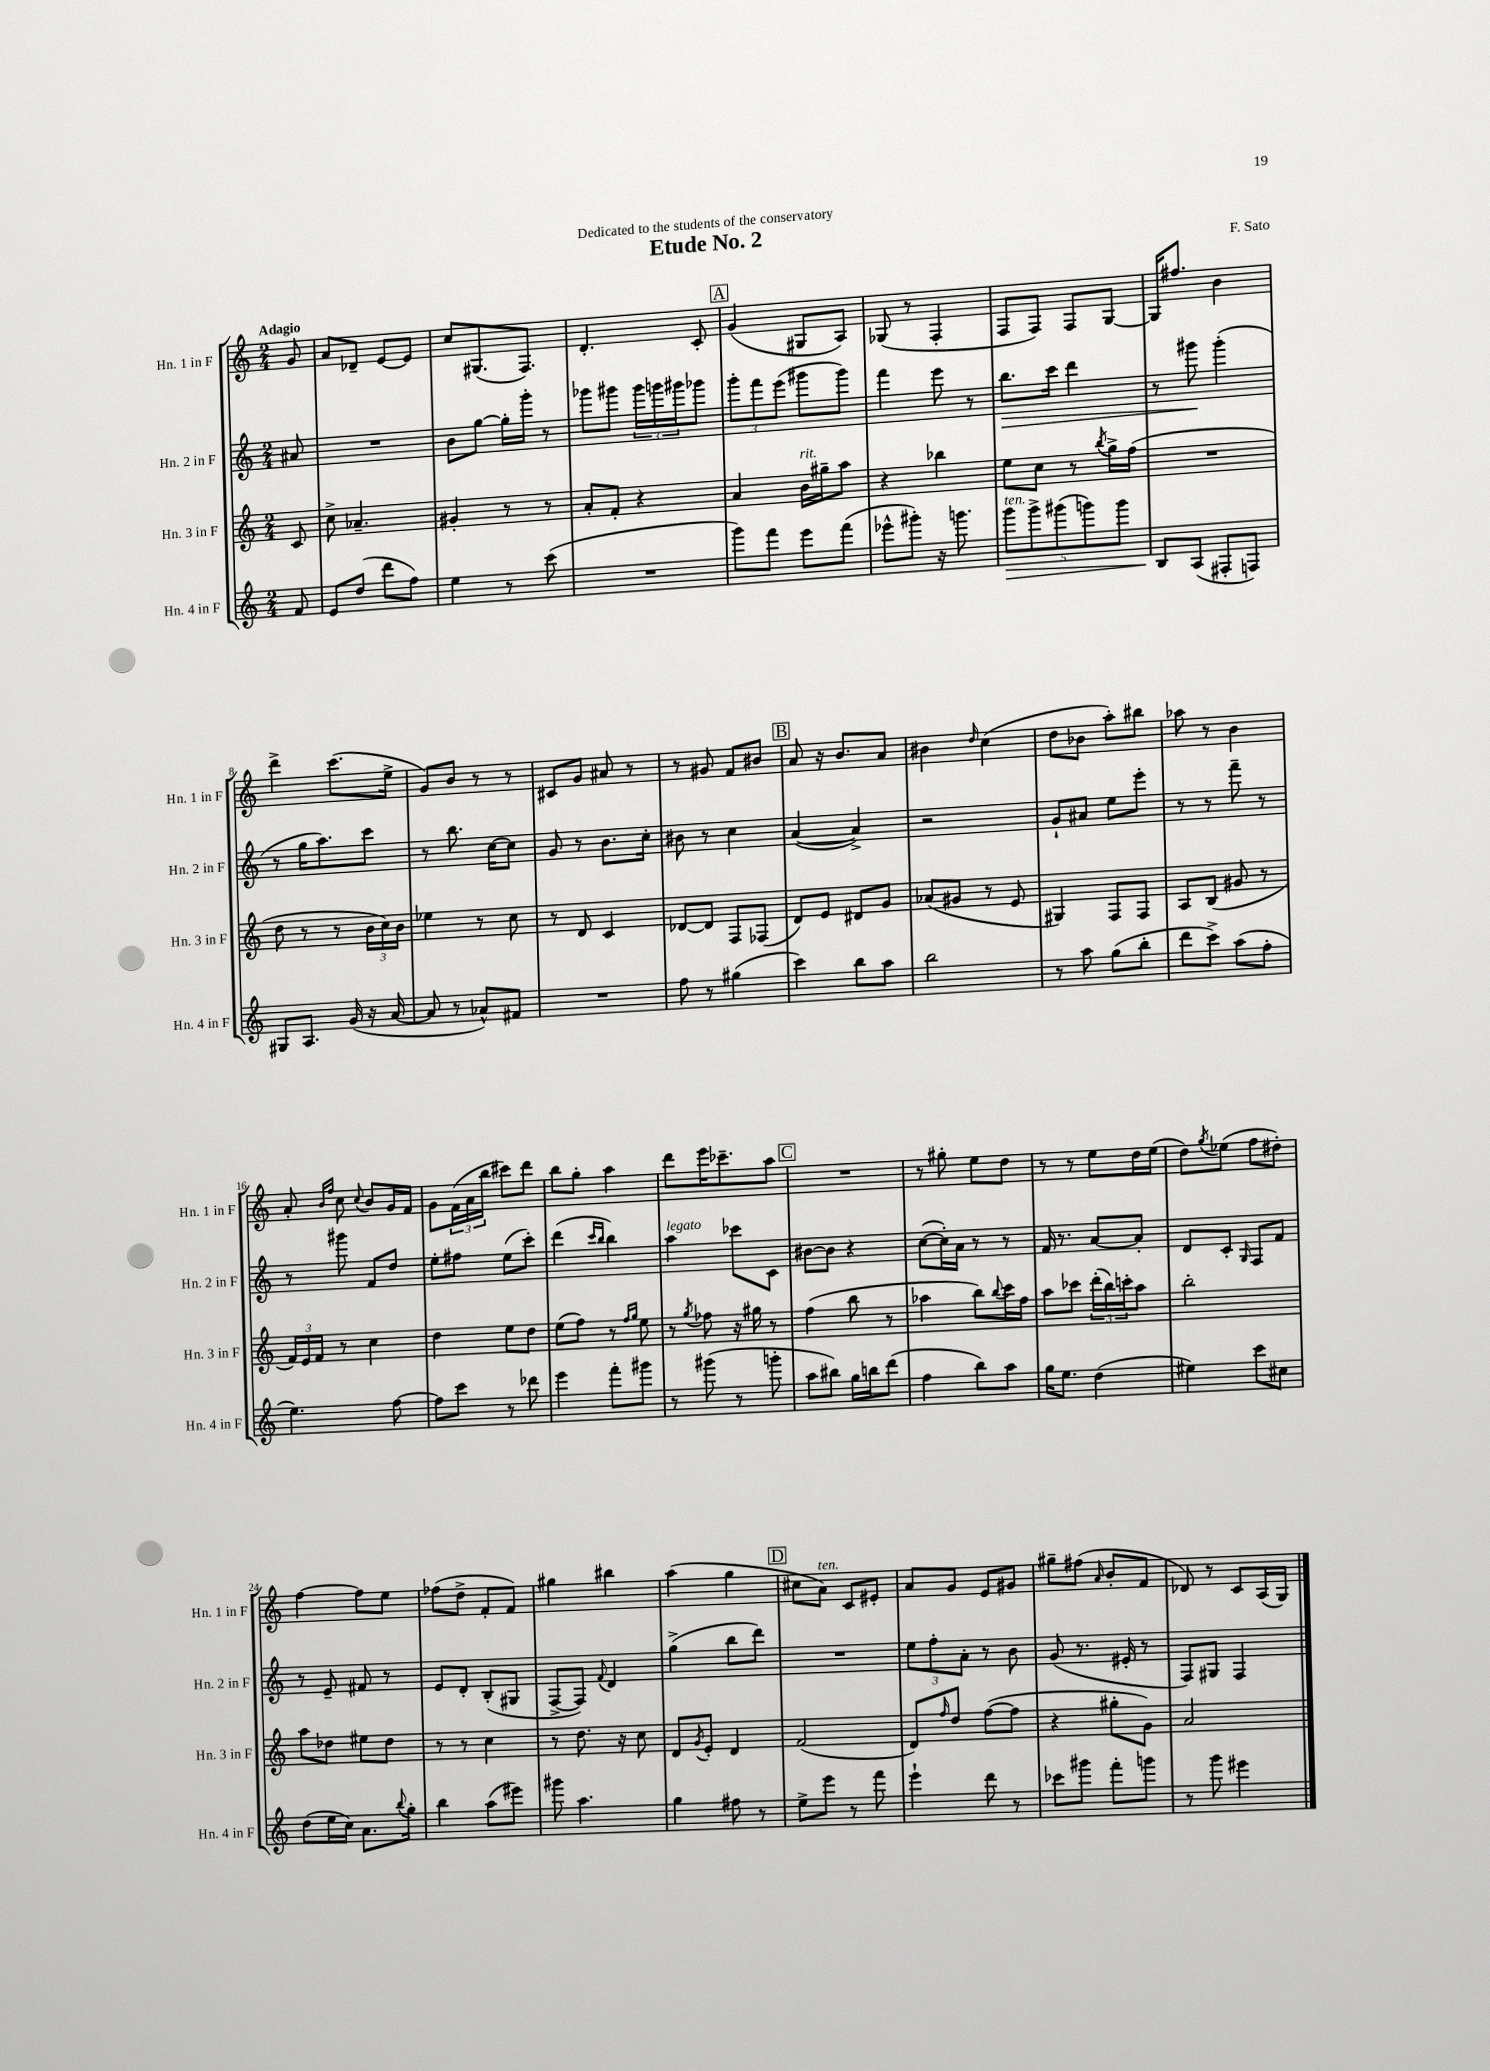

**kern	**kern	**kern	**kern
*staff4	*staff3	*staff2	*staff1
*clefG2	*clefG2	*clefG2	*clefG2
*k[]	*k[]	*k[]	*k[]
*M2/4	*M2/4	*M2/4	*M2/4
8f/	8c/	8a#/	8g/
=	=	=	=
8e/L	8cc^\	2r	8a/L
(8dd/J	4.a-~/	.	8d-~/J
8ddd\L	.	.	[8e/L
8ff\J)	.	.	8e/]J
=	=	=	=
4ee\	4g#'/	8b\L	8cc/L
.	.	[8gg\J	(8.G#/
8r	8r	16gg'\]LL	.
.	.	16ggg'\JJ	8.F/J)
(8ccc\	8r	8r	.
=	=	=	=
2r	8a'/L	8ggg-\L	4.d'/
.	8f'/J	8ggg#\J	.
.	4r	24ggg#\LL	.
.	.	24ggg\	.
.	.	24ggg#\J	.
.	.	8ggg-\J	8c'/
=	=	=	=
8ggg\L)	4a/	12ggg'\L	(4g/
.	.	12fff\	.
8fff\J	.	.	.
.	.	(12eee\J	.
8eee\L	16b\LL	8ggg#\L	8G#/L
.	16gg#~\J	.	.
(8fff\J	8aa\J	8ggg#\J)	8A/J)
=	=	=	=
8eee-^^\L	4r	4fff\	(8G-/
8ggg#'\J)	.	.	8r
16r	4bb-\	8eee\	4F'/
8.ggg\	.	.	.
.	.	8r	.
=	=	=	=
10ggg\L	8ee\L	8.bb\L	8F/L
10ggg^\	.	.	.
.	8cc\J	.	8F/J)
.	.	16ccc\Jk	.
(10ggg#\	.	.	.
.	8r	4ddd\	8F/L
10ggg\)	.	.	.
.	8qbb/	.	.
.	16gg^\LL	.	[8G/J
10ggg\J	.	.	.
.	(16ff\JJ	.	.
=	=	=	=
8B/L	2r	8r	16G/]LK
.	.	.	8.ff#/J
(8A/J	.	8ggg#\	.
8F#'/L	.	(4ggg#'\	4b\
8F/J)	.	.	.
=	=	=	=
8G#/L	8dd\	8r	4ddd^\
8.A/J	8r	16gg\LK	.
.	.	8.aa\)	.
.	8r	.	(8.ccc\L
(16g/	.	.	.
16r	24b\LL	8ccc\J	.
.	24cc\)	.	.
[16a/	.	.	16ee^\Jk
.	24b\JJ	.	.
=	=	=	=
8a/]	4ee-\	8r	8g/L)
8r	.	8.bb\	8b/J
8a-^^/L)	8r	.	8r
.	.	[16cc\LK	.
8f#/J	8cc\	8cc\]J	8r
=	=	=	=
2r	8r	8g/	8c#/L
.	8d/	8r	8g/J
.	4c/	8.b\L	8a#/
.	.	.	8r
.	.	16cc'\Jk	.
=	=	=	=
8ff\	[8d-/L	8b#\	8r
8r	8d-/]J	8r	8g#/
(4gg#\	8F/L	4cc\	8f/L
.	(8F-/J	.	8b#/J
=	=	=	=
4ccc\)	8d/L)	([4a/	8a/
.	8e/J	.	16r
.	.	.	8.b/L
8bb\L	8d#/L	4a^/])	.
8aa\J	8g/J	.	8a/J
=	=	=	=
2bb\	(8a-/L	2r	4b#\
.	8g#/J	.	.
.	.	.	16qqdd/
.	8r	.	(4cc\
.	8e/	.	.
=	=	=	=
8r	4G#/)	8g`/L	8dd\L
8aa\	.	8a#/J	8b-\J
(8gg\L	8F/L	8ee\L	8aa'\L)
8bb'\J	8F/J	8eee'\J	8bb#\J
=	=	=	=
8ddd\L	8A/L	8r	8aa-\
8ccc^\J)	(8B/J	8r	8r
(8aa\L	8g#/	8fff~\	4b\
8ff'\J	8r	8r	.
=	=	=	=
4.ee\)	24f/LL)	8r	8a'/
.	24e/	.	.
.	24f/JJ	.	.
.	.	.	16qqb/LL
.	.	.	16qqff/JJ
.	8r	8ggg#\	8cc\
.	.	.	8qqcc/
.	4cc\	8f/L	8b/L
[8ff\	.	8dd/J	16g/L
.	.	.	16f/JJ
=	=	=	=
8ff\]L	4dd\	8ee'\L	8g\L
8ccc\J	.	8ff#\J	(24f\L
.	.	.	24a\
.	.	.	24bb\JJ
8r	8ee\L	(8ee\L	8ccc#\L)
8ddd-\	8dd\J	8ccc'\J)	8ddd\J
=	=	=	=
4eee\	(8ee\L	(4ddd\	8bb\L
.	8ff\J)	.	8gg'\J
.	.	16qqccc/LL	.
.	.	16qqbb/JJ	.
8fff'\L	8r	4bb\)	4aa\
.	16qqff/LL	.	.
.	16qqgg/JJ	.	.
8ggg#\J	8ee\	.	.
=	=	=	=
8r	8r	4aa\	8ddd\L
.	8qgg/	.	.
(8ggg#\	8ff-\	.	16eee\K
.	.	.	8.ccc-~\
8r	16r	8ccc-\L	.
.	16gg#\	.	.
8ggg'\	8r	8c\J	8aa\J
=	=	=	=
8aa\L	(4ff\	[8b#\L	2r
8bb#\J)	.	8b#\]J	.
16gg\LL	8bb\	4r	.
16bb\J	.	.	.
(8ddd\J	8r	.	.
=	=	=	=
4ff\	4aa-\	([8cc\L	8r
.	.	16cc'\]L)	8gg#'\
.	.	16a\JJ	.
8bb\L)	8bb\L)	8r	8ee\L
.	8qqbb/	.	.
8aa\J	16ccc\L	8r	8dd\J
.	16ff\JJ	.	.
=	=	=	=
16gg\LK	8aa\L	16f/	8r
8.ee\J	.	8.r	.
.	8ccc-\J	.	8r
(4dd\	(24ddd'\LL	[8a/L	8ee\L
.	24bb\)	.	.
.	24ccc'\J	.	.
.	8aa\J	8a'/]J	16dd\L
.	.	.	(16ee\JJ
=	=	=	=
4ee#\)	2bb'\	8d/L	8dd\L)
.	.	.	8qgg/
.	.	8c'/J	(8ee-\J
.	.	16qqG/	.
8ccc\L	.	8F/L	8ff\L
8cc#\J	.	8f/J	8dd#'\J)
=	=	=	=
(8dd\L	8aa\L	8r	[4ff\
16ee\L	8dd-\J	8e~/	.
16cc\JJ)	.	.	.
8.a\L	8ee#\L	8f#/	8ff\]L
.	8dd-\J	8r	8ee\J
8qqbb/	.	.	.
16gg'\Jk	.	.	.
=	=	=	=
4bb\	8r	8e/L	(8ff-\L
.	8r	8d'/J	8dd^\J
(8aa\L	4cc\	(8B'/L	8f'/L
8eee#\J)	.	8G#/J	8f/J)
=	=	=	=
8ggg#\	8r	[8F^/L	4gg#\
4.aa\	8.dd\	8F/]J)	.
.	.	8qqf/	.
.	.	4d/	4bb#\
.	16r	.	.
.	8cc\	.	.
=	=	=	=
4gg\	8d/L	(4gg^\	(4aa\
.	8qg/	.	.
.	8e'/J	.	.
8ff#\	4d/	8bb\L	4gg\
8r	.	8ddd\J)	.
=	=	=	=
8ee^\L	(2f/	2r	8cc#\L
8eee\J	.	.	8a\J)
8r	.	.	8c/L
8fff\	.	.	8e#'/J
=	=	=	=
4eee`\	8d/L)	12ee\L	8a/L
.	.	12ff'\	.
.	16qqff/	.	.
.	8dd/J	.	8g/J
.	.	12a'\J	.
8ddd\	([8ff\L	8r	8e/L
8r	8ff\]J	8b\	8g#/J
=	=	=	=
8ccc-\L	4r	(8g/	8gg#~\L
8ggg#\J	.	8.r	(8ff#\J
.	.	.	16qqa/
8fff'\L	8gg#'\L	.	8b'/L
.	.	16e#'/	.
8ggg\J	8g\J)	8r	8f/J
=	=	=	=
8r	2a/	8F/L)	8d-/)
8ggg\	.	8G#/J	8r
4eee#\	.	4F/	8c/L
.	.	.	(16A/L
.	.	.	16G/JJ)
==	==	==	==
*-	*-	*-	*-
